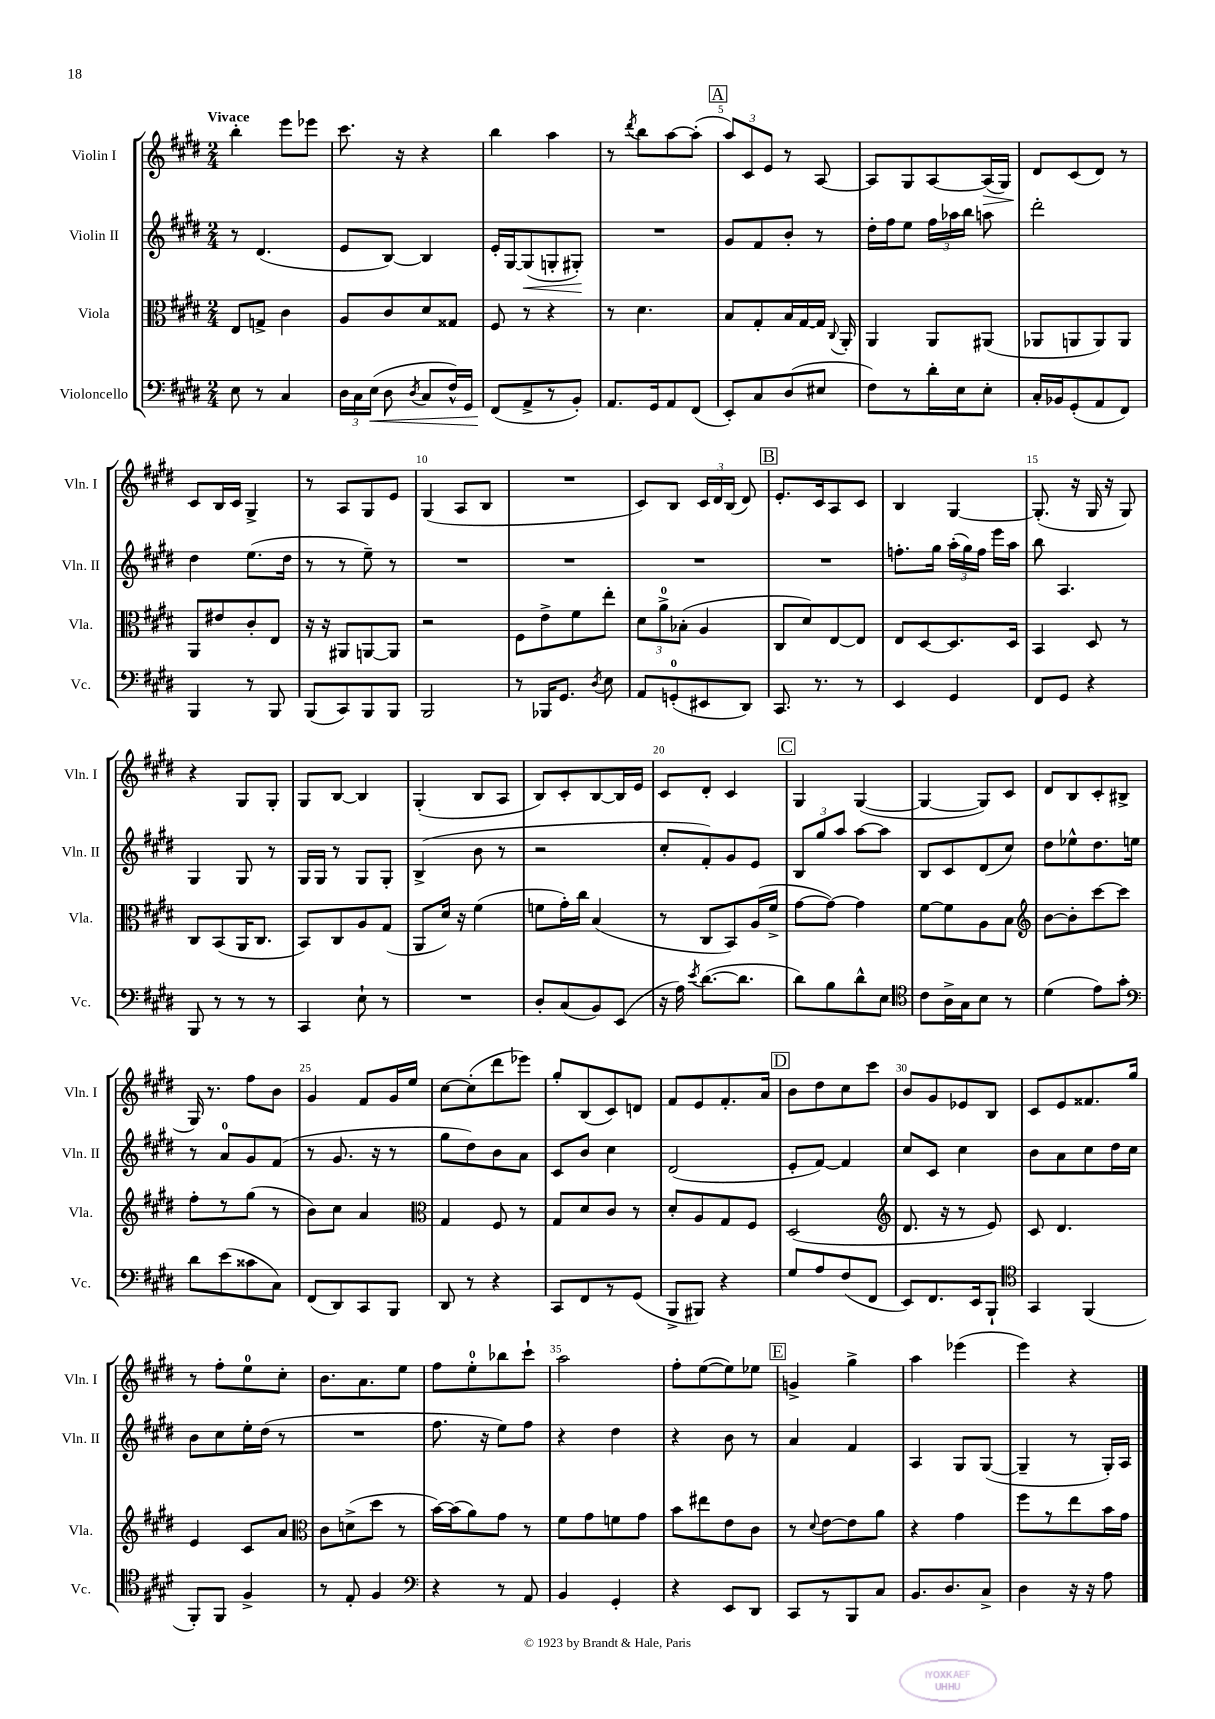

**kern	**kern	**kern	**kern
*staff4	*staff3	*staff2	*staff1
*clefF4	*clefC3	*clefG2	*clefG2
*k[f#c#g#d#]	*k[f#c#g#d#]	*k[f#c#g#d#]	*k[f#c#g#d#]
*M2/4	*M2/4	*M2/4	*M2/4
8E\	8E/L	8r	4bb'\
8r	8G^/J	(4.d#/	.
4C#/	4c#\	.	8eee\L
.	.	.	8eee-\J
=	=	=	=
24D#\LL	8A/L	8e/L	8.ccc#\
24C#\	.	.	.
(24E\JJ	.	.	.
8D#\	8c#/	[8B/J)	.
.	.	.	16r
8qD#/	.	.	.
8C#/L	8d#/	4B/]	4r
16F#^^/L)	8G##/J	.	.
16GG#/JJ	.	.	.
=	=	=	=
(8FF#/L	8F#/	16e'/LL	4bb\
.	.	[16G#/J	.
8AA^/	8r	(8G#/]	.
8r	4r	8G'/	4aa\
8BB'/J)	.	8G#'/J)	.
=	=	=	=
8.AA/L	8r	2r	8r
.	.	.	8qddd#/
.	4.d#\	.	8bb\L
16GG#/k	.	.	.
8AA/	.	.	[8aa\
(8FF#/J	.	.	(8aa'\]J
=	=	=	=
8EE'/L)	8B/L	8g#/L	12aa/L)
.	.	.	12c#/
8C#/	8G#'/	8f#/	.
.	.	.	12e/J
(8D#/	16B/L	8b'/J	8r
.	[16G#/	.	.
8E#/J	16G#/]JJ	8r	[8A/
.	8qqC#/	.	.
.	16AA'/	.	.
=	=	=	=
8F#\L)	4AA/	16dd#'\LL	8A/]L
.	.	16ff#\J	.
8r	.	8ee\J	8G#/
16d#'\L	8AA/L	24ff#\LL	[8A/
.	.	24aa-\	.
16E\J	.	.	.
.	.	24bb\JJ	.
8E'\J	(8AA#/J	8aa\	(16A/]L
.	.	.	16G#/JJ)
=	=	=	=
16C#'/LL	8AA-/L	2ddd#'\	8d#/L
16BB-/J	.	.	.
(8GG#'/	8AA/	.	(8c#/
8AA/	8AA/)	.	8d#/J)
8FF#/J)	8AA/J	.	8r
=	=	=	=
4BBB/	8AA/L	4dd#\	8c#/L
.	8e#/	.	16B/L
.	.	.	16c#/JJ
8r	8c#'/	(8.ee\L	4G#^/
8BBB/	8E/J	.	.
.	.	16dd#\Jk	.
=	=	=	=
(8BBB/L	16r	8r	8r
.	16r	.	.
8CC#/)	8AA#/L	8r	8A/L
8BBB/	[8AA/	8ee~\)	8G#/
8BBB/J	8AA/]J	8r	8e/J
=	=	=	=
2BBB/	2r	2r	(4G#/
.	.	.	8A/L
.	.	.	8B/J
=	=	=	=
8r	8F#\L	2r	2r
16BBB-/LK	8e^\	.	.
8.GG#/J	.	.	.
.	8f#\	.	.
8qD#/	.	.	.
8E\	8ee'\J	.	.
=	=	=	=
8AA/L	12d#\L	2r	8c#/L)
.	12a^\	.	.
(8GG'/	.	.	8B/J
.	(12B-'\J	.	.
8EE#/	4A/	.	24c#/LL
.	.	.	24d#/
.	.	.	(24B/JJ
8DD#/J)	.	.	8d#/)
=	=	=	=
8.CC#/	8C#/L	2r	8.e'/L
.	8d#/)	.	.
8.r	.	.	16c#/k
.	[8E/	.	8A/
8r	8E/]J	.	8c#/J
=	=	=	=
4EE/	8E/L	8.ff'\L	4B/
.	[8D#/	.	.
.	.	16gg#\Jk	.
4GG#/	8.D#/]	(24aa'\LL	[4G#/
.	.	24gg#\)	.
.	.	24ff\JJ	.
.	.	16eee\LL	.
.	16D#/Jk	16aa\JJ	.
=	=	=	=
8FF#/L	4BB/	8bb\	(8.G#'/]
8GG#/J	.	4.A/	.
.	.	.	16r
4r	8D#/	.	16G#/
.	.	.	16r
.	8r	.	8G#/)
=	=	=	=
8BBB/	8C#/L	4G#/	4r
8r	(8BB/	.	.
8r	16AA/K	8G#/	8G#/L
.	8.C#/J	.	.
8r	.	8r	8G#'/J
=	=	=	=
4CC#/	8BB/L)	16G#/LL	8G#/L
.	.	16G#/JJ	.
.	8C#/	8r	[8B/J
8E`\	8A/	8G#/L	4B/]
8r	(8G#/J	8G#'/J	.
=	=	=	=
2r	8AA/L	(4B^/	(4G#'/
.	16d#/Jk)	.	.
.	16r	.	.
.	(4f#\	8b\	8B/L
.	.	8r	8A/J
=	=	=	=
8D#'/L	8f\L	2r	8B/L)
(8C#/	16g#'\L)	.	8c#'/
.	16cc#\JJ	.	.
8BB/)	(4B/	.	[8B/
(8EE/J	.	.	16B/]L
.	.	.	16e/JJ
=	=	=	=
16r	8r	8cc#'/L	8c#/L
16A\)	.	.	.
8qe/	.	.	.
([8.d#\L	8C#/L	8f#'/)	8d#'/J
.	8BB/)	8g#/	4c#/
8.d#\]J	.	.	.
.	(16A/L	8e/J	.
.	16f#^/JJ	.	.
=	=	=	=
8d#\L)	[8g#\L	12B/L	4G#/
.	.	12gg#/	.
8B\	8g#\_J)	.	.
.	.	12aa/J	.
8d#^^\	4g#\]	[8aa\L	([4G#/
8E\J	.	8aa\]J	.
=	=	=	=
*clefC4	*	*	*
8c#\L	[8f#\L	8B/L	4G#/_
16A^\L	8f#\]	8c#/	.
16G#\J	.	.	.
8B\J	8A\	(8d#/	8G#/]L)
8r	8B\J	8cc#/J)	8c#/J
=	=	=	=
*	*clefG2	*	*
(4d#\	[8b\L	8dd#\L	8d#/L
.	8b'\]	8ee-^^\	8B/
8e\L)	[8ccc#\	8.dd#\	8c#'/
8g#'\J	8ccc#\]J	.	(8B#^/J
.	.	16ee\Jk	.
=	=	=	=
*clefF4	*	*	*
8d#\L	8ff#'\L	8r	16G#/)
.	.	.	8.r
(8e\	8r	8a/L	.
8c##\	(8gg#\J	8g#/	8ff#\L
8C#\J)	8r	(8f#/J	8b\J
=	=	=	=
(8FF#/L	8b\L)	8r	4g#/
8DD#/)	8cc#\J	8.g#/	.
8CC#/	4a/	.	8f#/L
.	.	16r	.
8BBB/J	.	8r	16g#/L
.	.	.	16ee/JJ
=	=	=	=
*	*clefC3	*	*
8DD#/	4G#/	8gg#\L	[8cc#\L
8r	.	8dd#\)	(8cc#'\]
4r	8F#/	8b\	8ddd#\
.	8r	8a\J	8eee-\J)
=	=	=	=
8CC#/L	8G#/L	8c#/L	8gg#'/L
8FF#/	8d#/	8b/J	(8B/
8r	8c#/J	4cc#\	8c#/)
(8GG#/J	8r	.	8d/J
=	=	=	=
8BBB^/L	8d#'/L	(2d#/	8f#/L
8BBB#/J)	8A/	.	8e/
4r	8G#/	.	8.f#'/
.	8F#/J	.	.
.	.	.	16a/Jk
=	=	=	=
8G#/L	(2D#/	8e'/L	8b\L
8A/	.	[8f#/J)	8dd#\
(8F#/	.	4f#/]	8cc#\
8FF#/J	.	.	8ccc#\J
=	=	=	=
*	*clefG2	*	*
8EE/L)	8.d#/	8cc#/L	8b/L
8.FF#/	.	8c#/J	8g#/
.	16r	.	.
.	8r	4cc#\	8e-/
16EE/k	.	.	.
8BBB`/J	8e/)	.	8B/J
=	=	=	=
*clefC4	*	*	*
4GG#/	8c#/	8b\L	8c#/L
.	4.d#/	8a\	8e/
(4FF#/	.	8cc#\	8.f##/
.	.	16dd#\L	.
.	.	16cc#\JJ	16gg#/Jk
=	=	=	=
8FF#'/L)	4e/	8b\L	8r
8FF#/J	.	8cc#\	8ff#'\L
4F#^/	8c#/L	16ee'\L	8ee\
.	.	(16dd#\JJ	.
.	8a/J	8r	8cc#'\J
=	=	=	=
*	*clefC3	*	*
8r	8c#\L	2r	8.b\L
8E'/	(8d^\	.	.
.	.	.	8.a\
4F#/	8dd#\J	.	.
.	8r	.	8ee\J
=	=	=	=
*clefF4	*	*	*
4r	[16b\LL)	8.ff#\	8ff#\L
.	(16b\]J	.	.
.	8a\)	.	8ee'\
.	.	16r	.
8r	8g#\J	8ee\L)	8bb-\
8AA/	8r	8ff#\J	8ccc#`\J
=	=	=	=
4BB/	8f#\L	4r	2aa\
.	8g#\	.	.
4GG#'/	8f\	4dd#\	.
.	8g#\J	.	.
=	=	=	=
4r	8b\L	4r	8ff#'\L
.	8ee#\	.	([8ee\
8EE/L	8e\	8b\	8ee\])
8DD#/J	8c#\J	8r	8ee-\J
=	=	=	=
8CC#/L	8r	4a/	4g^/
.	8qqd#/	.	.
8r	[8e\L	.	.
8BBB/	8e\]	4f#/	4gg#^\
8C#/J	8a\J	.	.
=	=	=	=
8.BB/L	4r	4A/	4aa\
8.D#/	.	.	.
.	4g#\	8G#/L	(4eee-\
8C#^/J	.	([8G#/J	.
=	=	=	=
4D#\	8ff#\L	4G#~/]	4eee\)
.	8r	.	.
16r	8ee\	8r	4r
16r	.	.	.
8A\	16b\L	16G#'/LL)	.
.	16g#\JJ	16A/JJ	.
==	==	==	==
*-	*-	*-	*-
